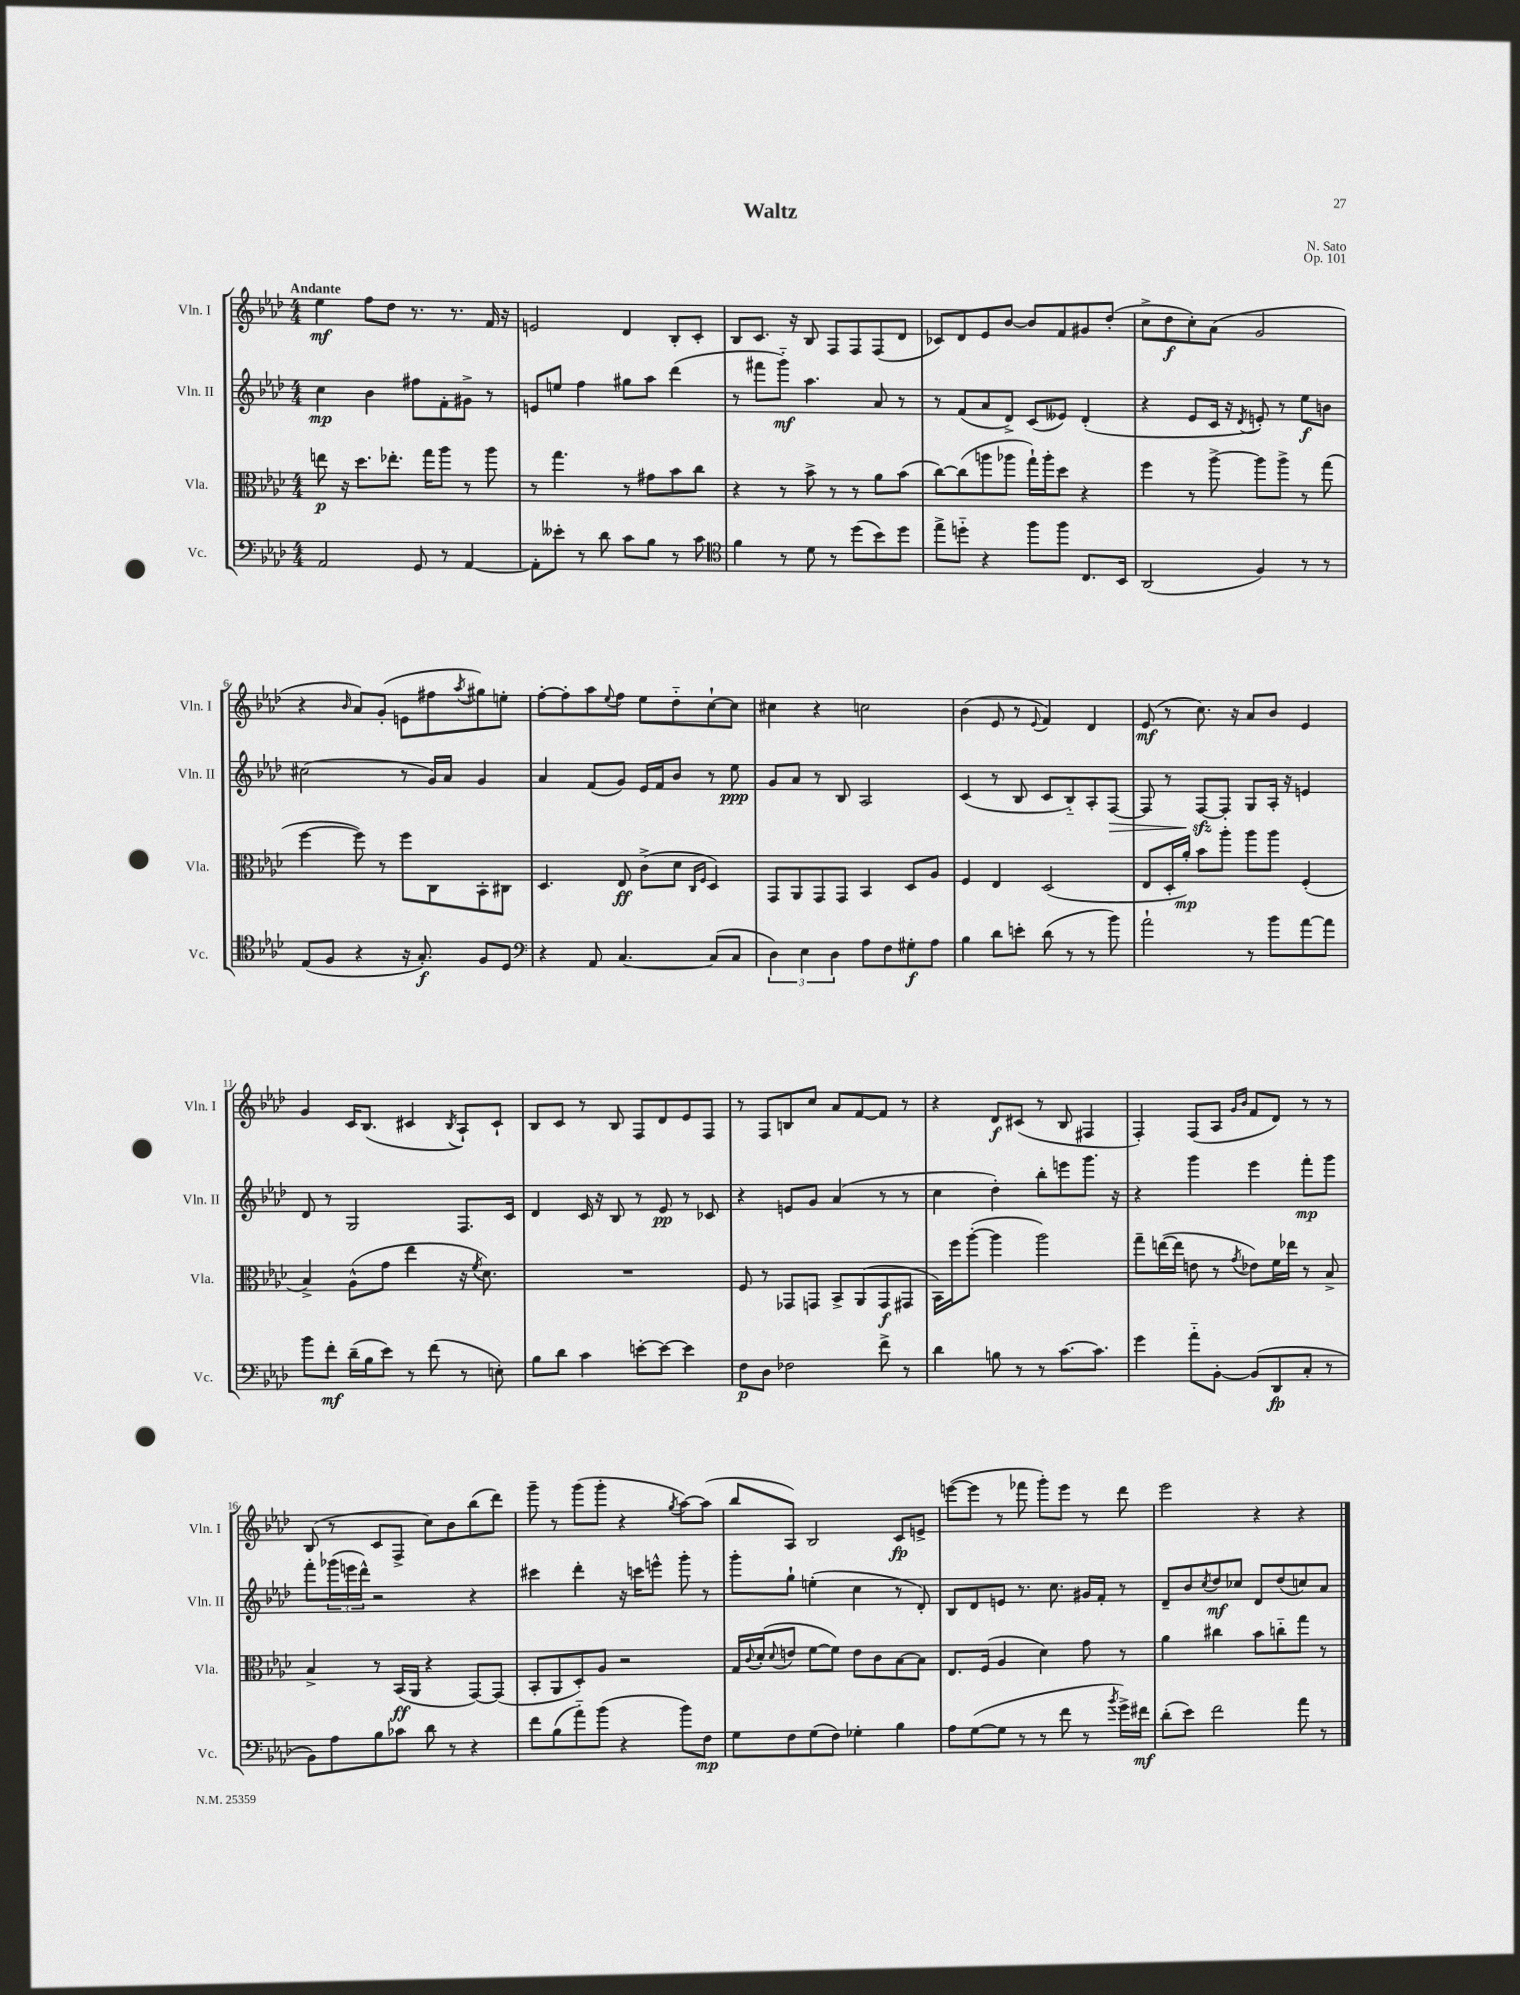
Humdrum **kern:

**kern	**dynam	**kern	**dynam	**kern	**dynam	**kern	**dynam
*part4	*part4	*part3	*part3	*part2	*part2	*part1	*part1
*staff4	*staff4	*staff3	*staff3	*staff2	*staff2	*staff1	*staff1
*I"Vc.	*	*I"Vla.	*	*I"Vln. II	*	*I"Vln. I	*
*I'Vc.	*	*I'Vla.	*	*I'Vln. II	*	*I'Vln. I	*
*clefF4	*	*clefC3	*	*clefG2	*	*clefG2	*
*k[b-e-a-d-]	*	*k[b-e-a-d-]	*	*k[b-e-a-d-]	*	*k[b-e-a-d-]	*
*M4/4	*	*M4/4	*	*M4/4	*	*M4/4	*
=1	=1	=1	=1	=1	=1	=1	=1
!	!	!	!	!	!	!LO:TX:a:B:t=Andante	!
2AA-/	.	8een\	p	4cc\	mp	4ee-\	mf
.	.	16r	.	.	.	.	.
.	.	8.dd-\L	.	.	.	.	.
.	.	.	.	4b-\	.	8ff\L	.
.	.	8.ee-X'\J	.	.	.	8dd-\J	.
8GG/	.	.	.	8ff#X\L	.	8.r	.
.	.	16gg\KL	.	.	.	.	.
8r	.	8aa-\J	.	8f'\	.	.	.
.	.	.	.	.	.	8.r	.
[4AA-/	.	8r	.	8g#X^\J	.	.	.
.	.	8aa-\	.	8r	.	16f/	.
.	.	.	.	.	.	16r	.
=2	=2	=2	=2	=2	=2	=2	=2
8AA-'\L]	.	8r	.	8en/L	.	2en/	.
8e--X'\J	.	4.gg\	.	8een/J	.	.	.
8r	.	.	.	4ff\	.	.	.
8d-\	.	.	.	.	.	.	.
8c\L	.	8r	.	8gg#X\L	.	4d-/	.
8B-\J	.	8g#X\L	.	8aa-\J	.	.	.
8r	.	8b-\	.	(4ddd-\	.	8B-'/L	.
8c\	.	8cc\J	.	.	.	8c'/J	.
=3	=3	=3	=3	=3	=3	=3	=3
*clefC4	*	*	*	*	*	*	*
4f\	.	4r	.	8r	.	8B-/L	.
.	.	.	.	8fff#X\L	.	8.c/J	.
8r	.	8r	.	8ggg\J)	mf	.	.
.	.	.	.	.	.	16r	.
8d-\	.	8b-^\	.	4.aa-\	.	8B-/	.
8r	.	8r	.	.	.	8F/L	.
(8dd-\L	.	8r	.	.	.	8F/	.
8b-\)	.	8a-\L	.	8a-/	.	(8F/	.
8dd-\J	.	(8b-\J	.	8r	.	8d-/J	.
=4	=4	=4	=4	=4	=4	=4	=4
8ee-^\L	.	[8cc\L)	.	8r	.	8c-X/L)	.
8ddn\J	.	(8cc\]	.	(8f/L	.	8d-/	.
4r	.	8aan\	.	8a-/	.	8e-/	.
.	.	8aa-X\J	.	8d-^/J)	.	[8b-/J	.
8ff\L	.	16gg`\LL)	.	(8c/L	.	8b-/L]	.
.	.	16aa-'\J	.	.	.	.	.
8ff\J	.	8dd-\J	.	8e--X/J)	.	8f/	.
8.C/L	.	4r	.	(4d-'/	.	8g#X/	.
.	.	.	.	.	.	(8dd-'/J	.
16BB-/Jk	.	.	.	.	.	.	.
=5	=5	=5	=5	=5	=5	=5	=5
(2AA-/	.	4ff\	.	4r	.	8cc^\L	.
.	.	.	.	.	.	8dd-\	f
.	.	8r	.	8e-/L	.	8cc'\)	.
.	.	[8aa-^\	.	16c/Jk	.	(8a-\J	.
.	.	.	.	16r	.	.	.
.	.	.	.	8qd-/	.	.	.
4F/)	.	8aa-\L]	.	8en'/)	.	2g/	.
.	.	8aa-^\J	.	8r	.	.	.
8r	.	8r	.	8ee-\L	f	.	.
8r	.	(8gg\	.	8bn\J	.	.	.
!!LO:LB:g=z
=6	=6	=6	=6	=6	=6	=6	=6
(8E-/L	.	[4ff\	.	(2cc#X\	.	4r	.
8F/J	.	.	.	.	.	.	.
.	.	.	.	.	.	16qqb-/	.
4r	.	8ff\])	.	.	.	8a-/L)	.
.	.	8r	.	.	.	(8g'/J	.
16r	.	8ff\L	.	8r	.	8en\L	.
8.G'/)	f	.	.	.	.	.	.
.	.	8C\	.	16g/LL)	.	8ff#X\	.
.	.	.	.	16a-/JJ	.	.	.
.	.	.	.	.	.	8qaa-/	.
8F/L	.	8BB-'\	.	4g/	.	8gg#X\)	.
8D-/J	.	8C#X\J	.	.	.	8een'\J	.
=7	=7	=7	=7	=7	=7	=7	=7
*clefF4	*	*	*	*	*	*	*
4r	.	4.D-/	.	4a-/	.	[8ff'\L	.
.	.	.	.	.	.	8ff'\]	.
8AA-/	.	.	.	(8f/L	.	8aa-\	.
.	.	.	.	.	.	8qqee-/	.
[4.C/	.	8E-/	ff	8g/J)	.	8ff\J	.
.	.	(8c^\L	.	16e-/LL	.	8ee-\L	.
.	.	.	.	16f/J	.	.	.
.	.	8d-\J	.	8b-/J	.	8dd-\	.
.	.	16qqC/LL	.	.	.	.	.
.	.	16qqF/JJ	.	.	.	.	.
(8C/L]	.	4D-/)	.	8r	.	[8cc`\	.
8C/J	.	.	.	8ee-\	ppp	8cc\J]	.
=8	=8	=8	=8	=8	=8	=8	=8
6D-\)	.	8GG/L	.	8g/L	.	4cc#X\	.
.	.	8AA-/	.	8a-/J	.	.	.
6E-\	.	.	.	.	.	.	.
.	.	8GG/	.	8r	.	4r	.
6D-\	.	.	.	.	.	.	.
.	.	8GG/J	.	8B-/	.	.	.
8A-\L	.	4BB-/	.	2A-/	.	2ccn\	.
8F\	.	.	.	.	.	.	.
8G#X'\	f	8D-/L	.	.	.	.	.
8A-\J	.	8A-/J	.	.	.	.	.
=9	=9	=9	=9	=9	=9	=9	=9
4B-\	.	4F/	.	(4c/	.	(4b-\	.
8d-\L	.	4E-/	.	8r	.	8e-/	.
8en'\J	.	.	.	8B-/	.	8r	.
.	.	.	.	.	.	8qqe-/	.
(8d-\	.	(2D-/	.	8c/L	.	4f/)	.
8r	.	.	.	8B-/)	.	.	.
8r	.	.	.	8A-'/	.	4d-/	.
!	!	!	!	!	!LO:HP:b	!	!
8b-\)	.	.	.	[8F/J	>	.	.
=10	=10	=10	=10	=10	=10	=10	=10
2a-`\	.	8E-/L	.	8F/]	.	(8e-/	mf
.	.	16D-'/L	.	8r	.	8r	.
.	.	16a-'/JJ)	mp	.	.	.	.
.	.	8b-\L	.	[8Fzz/L	.	8.cc\)	.
.	.	8aa-'\J	.	8F'/J]	]	.	.
.	.	.	.	.	.	16r	.
8r	.	8aa-\L	.	8G/L	.	8a-/L	.
8b-\L	.	8aa-\J	.	16A-'/Jk	.	8b-/J	.
.	.	.	.	16r	.	.	.
[8a-\	.	(4F'/	.	4en/	.	4e-/	.
8a-\J]	.	.	.	.	.	.	.
!!LO:LB:g=z
=11	=11	=11	=11	=11	=11	=11	=11
8b-\L	.	4B-^/)	.	8d-/	.	4g/	.
8f'\J	mf	.	.	8r	.	.	.
(16d-~\LL	.	(8A-^^\L	.	2G/	.	16c/KL	.
16B-\J	.	.	.	.	.	(8.B-/J	.
8e-\J)	.	8g\J	.	.	.	.	.
8r	.	4ee-\	.	.	.	4c#X/	.
(8f\	.	.	.	.	.	.	.
.	.	.	.	.	.	8qB-/	.
8r	.	16r	.	8.F/L	.	8A-`/L)	.
.	.	8qf/	.	.	.	.	.
.	.	8.d-\)	.	.	.	.	.
8En'\)	.	.	.	.	.	8c#`/J	.
.	.	.	.	16c/Jk	.	.	.
=12	=12	=12	=12	=12	=12	=12	=12
8B-\L	.	1r	.	4d-/	.	8B-/L	.
8d-\J	.	.	.	.	.	8c/J	.
4c\	.	.	.	16c/	.	8r	.
.	.	.	.	16r	.	.	.
.	.	.	.	8B-/	.	8B-/	.
[8en'\L	.	.	.	8r	.	8F/L	.
8e\J_	.	.	.	8e-/	pp	8d-/	.
4e\]	.	.	.	8r	.	8e-/	.
.	.	.	.	8c-X/	.	8F/J	.
=13	=13	=13	=13	=13	=13	=13	=13
8F\L	p	8F/	.	4r	.	8r	.
8D-\J	.	8r	.	.	.	8F/L	.
2F-X\	.	8GG-X/L	.	8en/L	.	8Bn/	.
.	.	8GGn/J	.	8g/J	.	8cc/J	.
.	.	8BB-^/L	.	(4a-/	.	8a-/L	.
.	.	(8AA-/	.	.	.	[8f/	.
8f^\	.	8GG/	f	8r	.	8f/J]	.
8r	.	8GG#X/J	.	8r	.	8r	.
=14	=14	=14	=14	=14	=14	=14	=14
4d-\	.	16BB-\LL)	.	4cc\	.	4r	.
.	.	16ff\J	.	.	.	.	.
.	.	([8aa-'\J	.	.	.	.	.
8Bn\	.	4aa-\]	.	4dd-'\)	.	8d-/L	f
8r	.	.	.	.	.	(8c#X/J	.
8r	.	2aa-\)	.	8bb-'\L	.	8r	.
[8.c\L	.	.	.	8eeen\	.	8B-/	.
.	.	.	.	8.ggg\J	.	4F#X/	.
8.c\J]	.	.	.	.	.	.	.
.	.	.	.	16r	.	.	.
=15	=15	=15	=15	=15	=15	=15	=15
4g\	.	8gg~\L	.	4r	.	4F'/)	.
.	.	([16een\L	.	.	.	.	.
.	.	16ee\JJ]	.	.	.	.	.
8a-\L	.	8en\	.	4ggg\	.	(8F/L	.
[8BB-'\J	.	8r	.	.	.	8A-/J	.
.	.	.	.	.	.	16qqg/LL	.
.	.	8qg/	.	.	.	16qqb-/JJ	.
(8BB-/L]	.	8e-X\L)	.	4eee-\	.	8f/L	.
8DD-/	fp	16f\L	.	.	.	8d-/J)	.
.	.	16ee-X\JJ	.	.	.	.	.
8C'/J	.	8r	.	8fff'\L	mp	8r	.
8r	.	8B-^/	.	8ggg\J	.	8r	.
!!LO:LB:g=z
=16	=16	=16	=16	=16	=16	=16	=16
8BB-\L)	.	4B-^/	.	8fff'\L	.	(8B-/	.
8A-\	.	.	.	(24ggg-X\L	.	8r	.
.	.	.	.	24eeen\	.	.	.
.	.	.	.	24ddd-^^\JJ)	.	.	.
8B-\	.	8r	.	2r	.	8c/L	.
8c-X\J	.	(16BB-/LL	ff	.	.	8F^/J	.
.	.	16AA-/JJ	.	.	.	.	.
8d-\	.	4r	.	.	.	8cc\L)	.
8r	.	.	.	.	.	8b-\	.
4r	.	[8GG/L)	.	4r	.	(8bb-\	.
.	.	(8GG/J]	.	.	.	8ddd-\J)	.
=17	=17	=17	=17	=17	=17	=17	=17
8f\L	.	8BB-'/L	.	4ccc#X\	.	8ggg~\	.
(8B-\	.	8AA-/	.	.	.	8r	.
8a-\)	.	8D-'/)	.	4ddd-'\	.	(8ggg\L	.
(8b-\J	.	8A-/J	.	.	.	8ggg'\J	.
4r	.	2r	.	16r	.	4r	.
.	.	.	.	16cccn\KL	.	.	.
.	.	.	.	8eeen^^\J	.	.	.
.	.	.	.	.	.	8qgg/	.
8b-\L)	.	.	.	8ggg'\	.	[8aa-\L)	.
8F\J	mp	.	.	8r	.	(8aa-\J]	.
=18	=18	=18	=18	=18	=18	=18	=18
8G\L	.	16G/LL	.	8ggg'\L	.	8bb-/L	.
.	.	8qqc/	.	.	.	.	.
.	.	(16d-'/J	.	.	.	.	.
.	.	8qqd-/	.	.	.	.	.
8F\	.	8en/J	.	8gg`\J	.	8A-/J)	.
(8G\	.	[8f\L	.	(4een'\	.	2B-/	.
8F\J)	.	8f\J])	.	.	.	.	.
4G-X'\	.	8e\L	.	4cc\	.	.	.
.	.	8c\	.	.	.	.	.
4B-\	.	[8B-\	.	8r	.	8c/L	fp
.	.	8B-\J]	.	8d-'/)	.	8en^/J	.
=19	=19	=19	=19	=19	=19	=19	=19
8A-\L	.	8.E-/L	.	8B-/L	.	([8eeen\L	.
([8G\	.	.	.	8d-/	.	8eee\J]	.
.	.	(16F/Jk	.	.	.	.	.
8G\J]	.	4A-/	.	8en/J	.	8r	.
8r	.	.	.	8.r	.	8fff-X\	.
8r	.	4d-\)	.	.	.	8ggg'\L)	.
.	.	.	.	8.cc\	.	.	.
8f\	.	.	.	.	.	8eee\J	.
8r	.	8g\	.	16g#X/LL	.	8r	.
.	.	.	.	16f'/JJ	.	.	.
8qb-/	.	.	.	.	.	.	.
16g^\LL)	.	8r	.	8r	.	8ddd-\	.
16f#X\JJ	mf	.	.	.	.	.	.
=20	=20	=20	=20	=20	=20	=20	=20
(8d-'\L	.	4a-\	.	8d-~/L	.	2eee-\	.
8e-\J)	.	.	.	8b-/	.	.	.
.	.	.	.	8qcc/	.	.	.
2f\	.	4cc#X\	.	8dd-/	mf	.	.
.	.	.	.	8cc-X/J	.	.	.
.	.	8b-\L	.	8d-/L	.	4r	.
.	.	8ccn\	.	(8dd-/	.	.	.
8a-\	.	8gg\J	.	8ccn/)	.	4r	.
8r	.	8r	.	8a-/J	.	.	.
==	==	==	==	==	==	==	==
*-	*-	*-	*-	*-	*-	*-	*-
